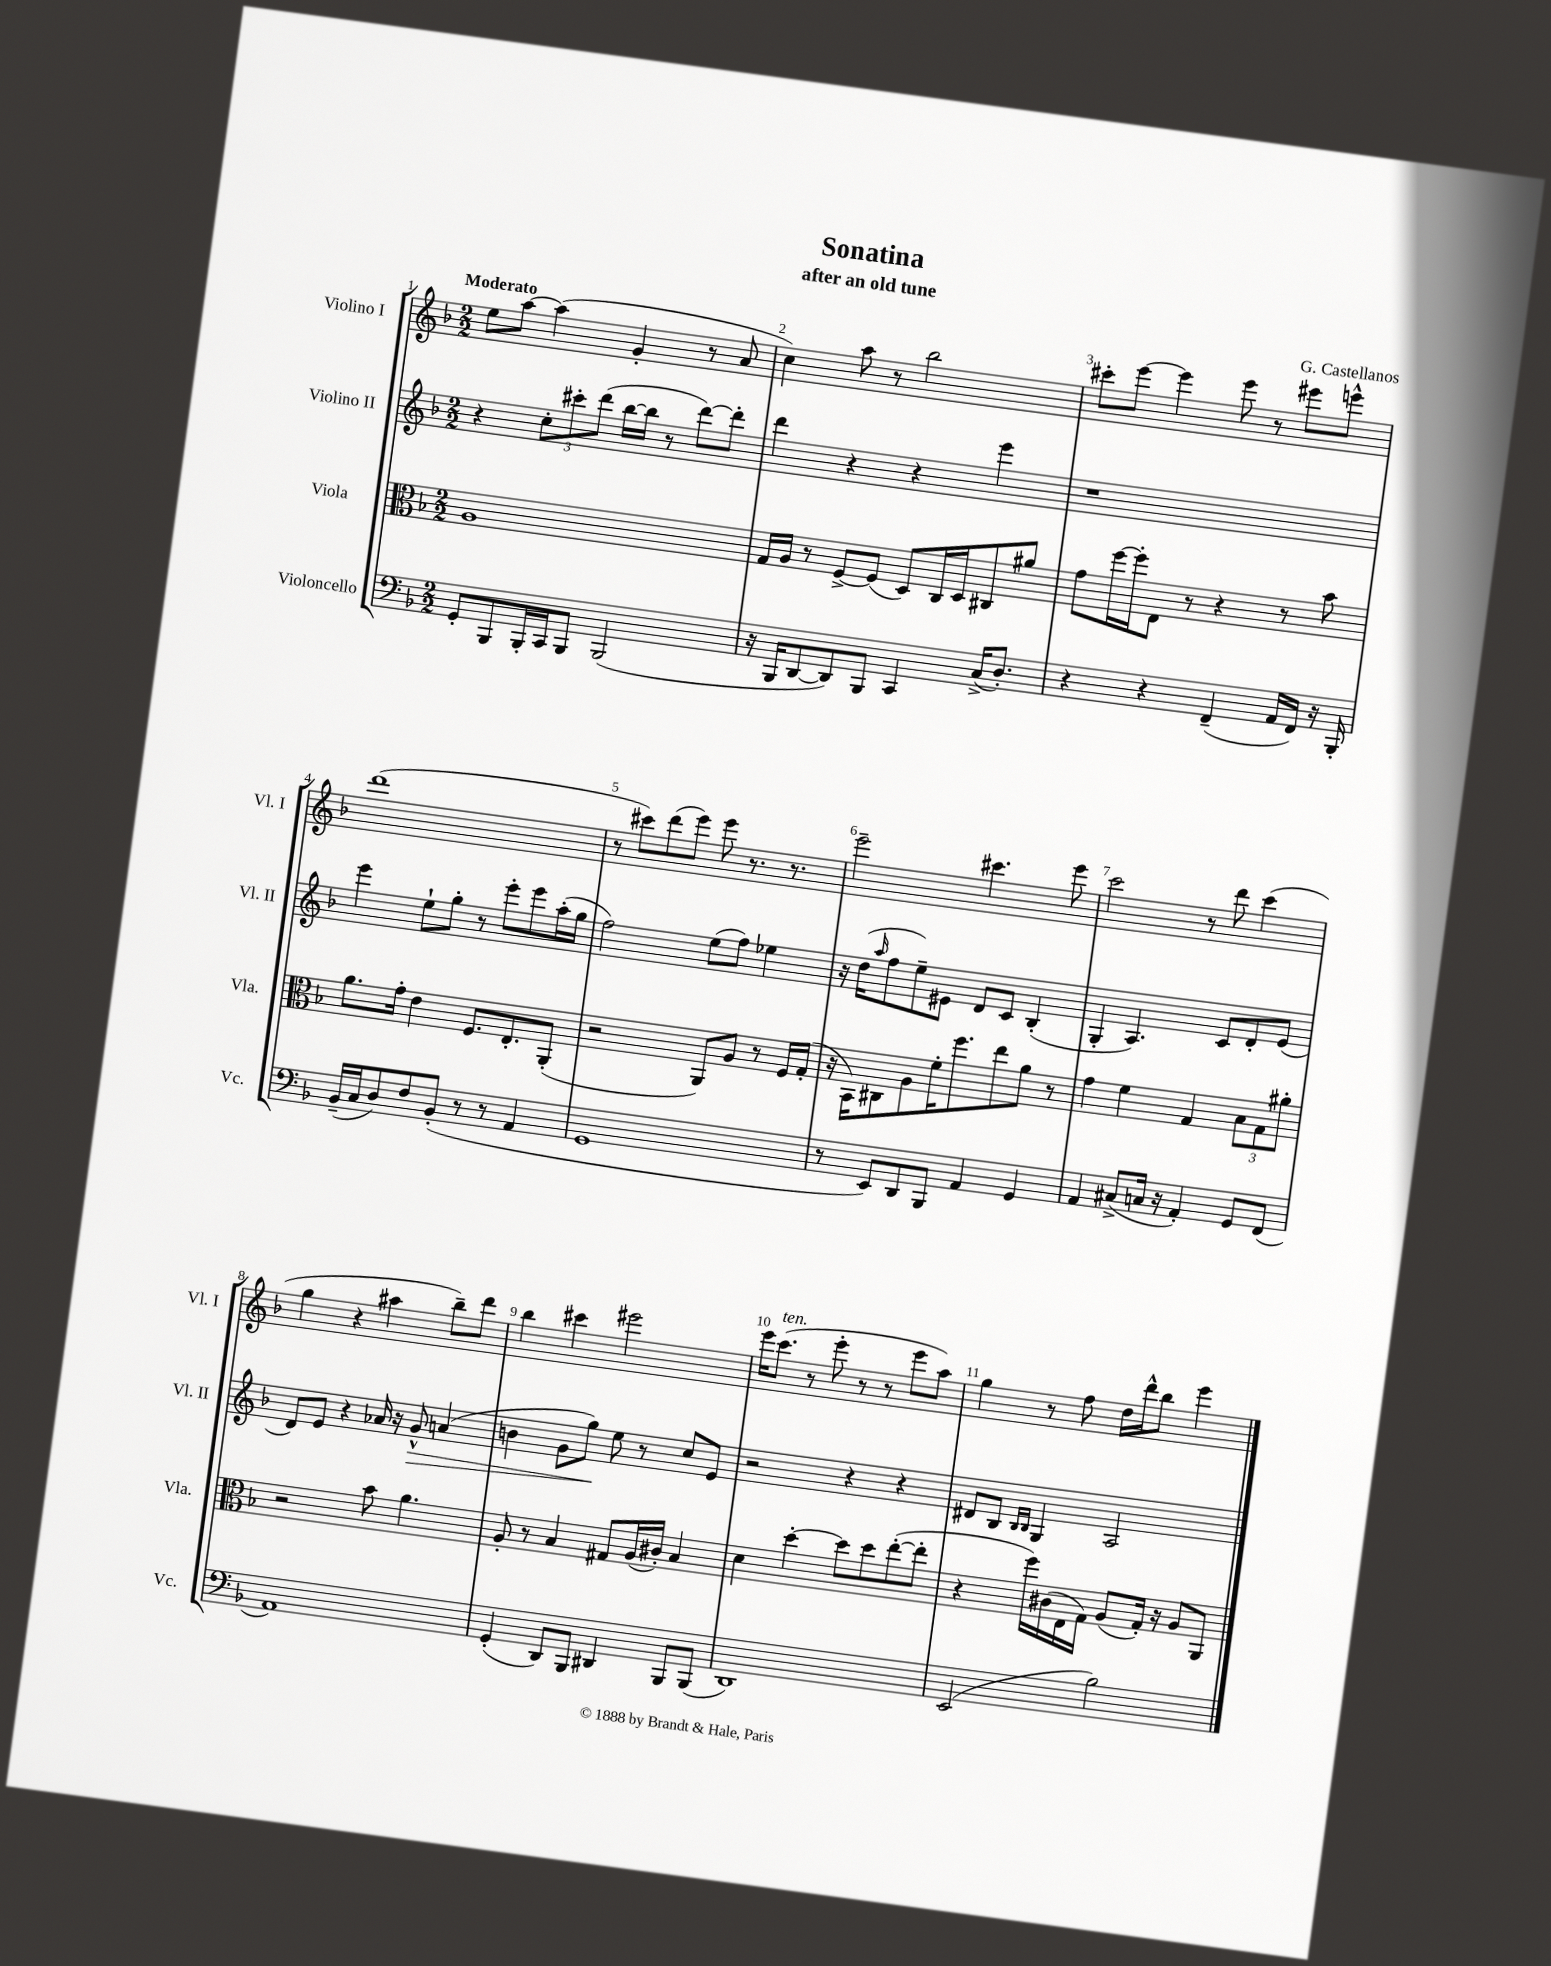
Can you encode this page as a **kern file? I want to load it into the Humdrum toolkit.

**kern	**kern	**kern	**kern
*staff4	*staff3	*staff2	*staff1
*clefF4	*clefC3	*clefG2	*clefG2
*k[b-]	*k[b-]	*k[b-]	*k[b-]
*M2/2	*M2/2	*M2/2	*M2/2
8GG'	1A	4r	8ee
8BBB-	.	.	[8aa
16BBB-'	.	12cc'	(4aa]
16CC	.	.	.
.	.	12ccc#'	.
8BBB-	.	.	.
.	.	(12ddd	.
(2BBB-	.	[16bb-	4g'
.	.	16bb-]	.
.	.	8r	.
.	.	[8ddd)	8r
.	.	8ddd']	8a
=	=	=	=
16r	16G	4ddd	4cc)
16BBB-	16A	.	.
[8DD	8r	.	.
8DD])	[8F^	4r	8aa
8BBB-	(8F]	.	8r
4CC	8D)	4r	2bb-
.	16C	.	.
.	16D	.	.
(16C^	8C#	4eee	.
8.D')	.	.	.
.	8a#	.	.
=	=	=	=
4r	8g	1r	8ccc#'
.	[16ff	.	[8eee
.	16ff']	.	.
4r	8E	.	4eee]
.	8r	.	.
(4FF~	4r	.	8eee
.	.	.	8r
16AA	8r	.	8eee#
16FF)	.	.	.
16r	8b-	.	8eee^^
16BBB-'	.	.	.
=	=	=	=
(16BB-~	8.a	4eee	(1ddd
16C	.	.	.
8D)	.	.	.
.	16g'	.	.
8F	4e	8ee`	.
(8BB-'	.	8gg'	.
8r	8.F	8r	.
8r	.	8eee'	.
.	8.E'	.	.
4AA	.	8eee	.
.	(8AA'	(16aa'	.
.	.	16gg	.
=	=	=	=
1GG	2r	2ff)	8r
.	.	.	8ccc#)
.	.	.	(8ddd
.	.	.	8eee)
.	8AA)	(8ee	8eee
.	8A	8ff)	8.r
.	8r	4ee-	.
.	.	.	8.r
.	16F	.	.
.	(16G'	.	.
=	=	=	=
8r	16r	16r	2eee~
.	16BB-)	(16dd	.
.	.	16qqaa	.
8EE)	8C#	8ff	.
8DD	8A	8ee~)	.
8BBB-	16f'	8e#	.
.	8.ff	.	.
4AA	.	8d	4.ccc#
.	8ee	8c	.
4GG	8a	(4B-'	.
.	8r	.	8eee
=	=	=	=
4AA	4g	4G'	2ccc
(8C#^	4f	4.A)	.
16C	.	.	.
16r	.	.	.
4AA')	4G	.	8r
.	.	8c	8ddd
8GG	12B-	8d'	(4ccc
.	12G	.	.
(8FF	.	(8e	.
.	12a#'	.	.
=	=	=	=
1AA)	2r	8d)	4gg
.	.	8e	.
.	.	4r	4r
.	8b-	16a-	4aa#
.	.	16r	.
.	4.a	8g^^	.
.	.	(4a	8bb-~)
.	.	.	8ddd
=	=	=	=
(4GG'	8A'	4b	4bb-
.	8r	.	.
8DD)	4B-	8g	4ccc#
8BBB-	.	8gg)	.
4DD#	8G#	8ee	2eee#
.	(16A	8r	.
.	16c#')	.	.
8BBB-	4B-	8cc	.
(8BBB-	.	8e	.
=	=	=	=
1DD)	4d	2r	16eee
.	.	.	(8.ccc
.	[4dd'	.	8r
.	.	.	8eee'
.	8dd]	4r	8r
.	8dd	.	8r
.	([8ee'	4r	8eee
.	8ee']	.	8aa)
=	=	=	=
(2EE	4r	8d#	4gg
.	.	8B-	.
.	.	16qqB-	.
.	.	16qqB-	.
.	16ff)	4G	8r
.	(16c#	.	.
.	16E	.	8ff
.	16G)	.	.
2B-)	(8A	2A	16dd
.	.	.	16ddd^^
.	16G')	.	8bb-
.	16r	.	.
.	8A	.	4eee
.	8AA	.	.
==	==	==	==
*-	*-	*-	*-
